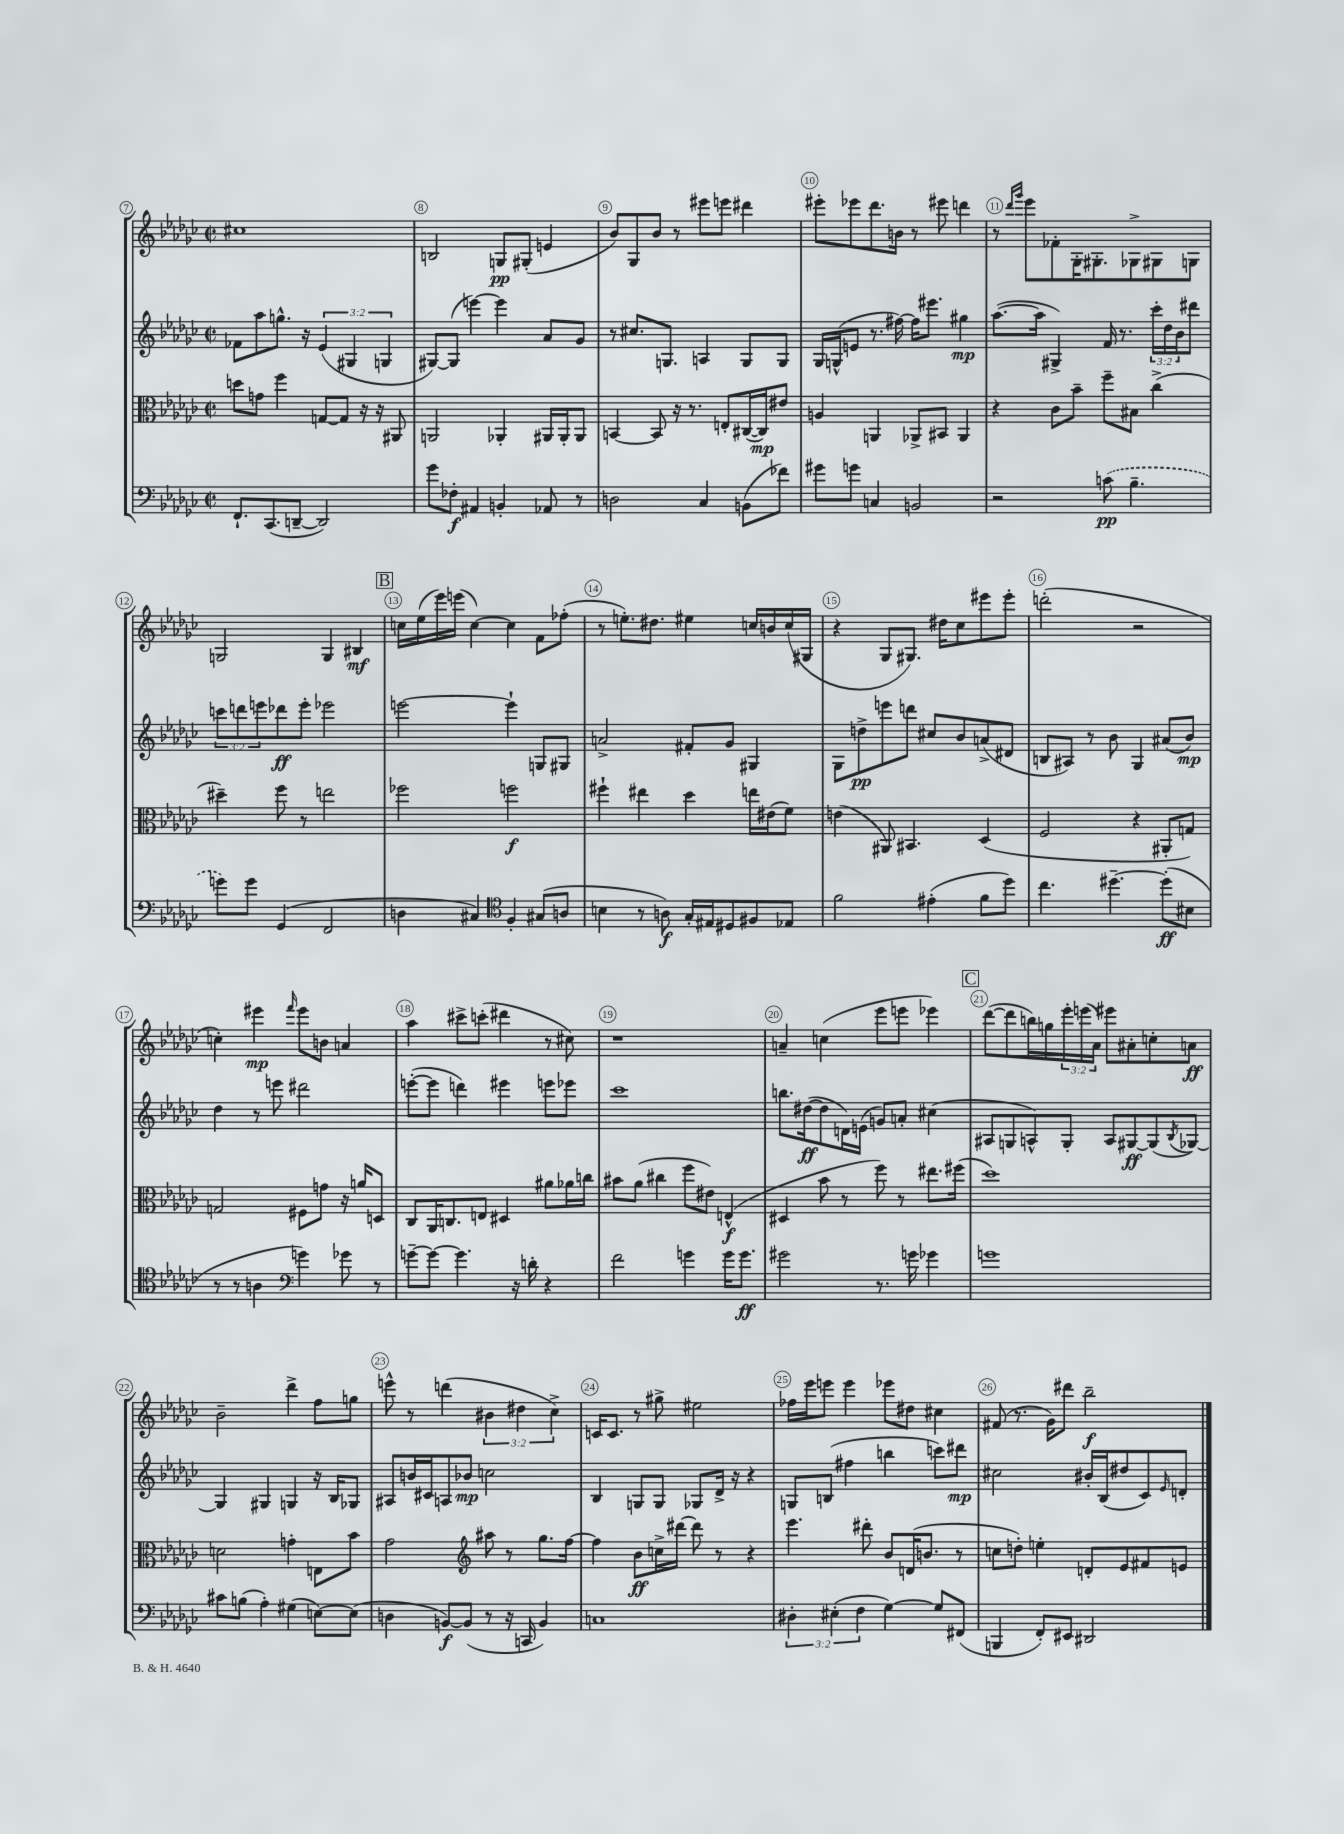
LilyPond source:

<<
\new StaffGroup <<
\new Staff = "s0" {
    \clef treble \key ges \major \defaultTimeSignature \time 2/2 \override Staff.TupletNumber.text = #tuplet-number::calc-fraction-text
    cis''1 |
    b2 g8\pp gis8-.( e'4 |
    bes'8) ges8 bes'8 r8 eis'''8 e'''8 dis'''4 |
    eis'''8-. ees'''8 des'''8. b'16 r8 eis'''8 d'''4 |
    r8 \grace { des'''16 ges'''16 } ees'''8 fes'8-. ges16-. gis8.-. ges8-> gis8 g8 |
    g2 g4 bis4\mf |
    \mark \markup { \box "B" } c''16 ees''16( ees'''16) e'''16( c''4~) c''4 f'8 fes''8-.( |
    r8 e''8.-.) dis''8. eis''4 c''16 b'16 c''16( gis16 |
    r4 ges8 gis8.) dis''16 ces''8 eis'''8 eis'''8-. |
    d'''2-.( r2 |
    c''4-.) eis'''4\mp \grace { f'''16 } eis'''8 b'8 a'4 |
    aes''4 cis'''8-> c'''8-.( dis'''4 r8 cis''8) |
    r1 |
    a'4-- c''4( ees'''8 e'''8 ees'''4) |
    \mark \markup { \box "C" } des'''8~( des'''8 b''16) g''16 \tuplet 3/2 { ees'''16-. e'''16( aes'16) } eis'''8 ais'8-. c''8-. a'8\ff |
    bes'2-- des'''4-> f''8 g''8 |
    e'''8-^ r8 d'''4( \tuplet 3/2 { bis'4 dis''4 ces''4->) } |
    c'16 c'8. r8 gis''8-> eis''2 |
    fes''16 ees'''16 e'''8 e'''4 ees'''8 dis''8 cis''4 |
    fis'8( r8. ges'16) dis'''8 bes''2--\f \bar "|." |
}
\new Staff = "s1" {
    \clef treble \key ges \major \defaultTimeSignature \time 2/2 \override Staff.TupletNumber.text = #tuplet-number::calc-fraction-text
    fes'8 aes''8 g''8.-^ r16 \tuplet 3/2 { ees'4( gis4 g4 } |
    gis8~) gis8( e'''4~) e'''4 aes'8 ges'8 |
    r8 cis''8. g8. a4 g8 g8 |
    ges16 g16-^( e'8 r8. fis''16~) fis''16 eis'''8. gis''4\mp |
    aes''8.~( aes''16 gis4->) f'16 r8. \tuplet 3/2 { ces'''16-. des''16 bes'16 } dis'''8 |
    \tuplet 3/2 { c'''8 d'''8 e'''8 } des'''8\ff e'''8-. ees'''2 |
    \mark \markup { \box "B" } e'''2~ e'''4-! g8 gis8 |
    a'2-> fis'8-. ges'8 gis4 |
    ges8 d''8->\pp e'''8 d'''8 cis''8 bes'8 a'8->( dis'8 |
    b8 ais8) r8 bes'8 ges4 ais'8( bes'8\mp) |
    des''4 r8 e'''8 dis'''2 |
    e'''8~-.( e'''8 d'''4) eis'''4 e'''8 ees'''8 |
    ces'''1 |
    b''8. dis''16~\ff( dis''8 d'16) e'16( g'8) a'8-. cis''4( |
    \mark \markup { \box "C" } ais8 g8 a8-^) g8-. a8 gis8~\ff gis8( \acciaccatura { bes8 } ges8~) |
    ges4 gis4 g4 r16 bes16 ges8 |
    ais8 b'16 cis'16 a8 bes'8\mp c''2 |
    bes4 g8 g8 ges8 des'16-> r16 r4 |
    g8 b8( fis''4 b''4 c'''8) dis'''8\mp |
    cis''2 bis'16-. bes16( dis''8 ces'8) \grace { ees'16 } d'8-. \bar "|." |
}
\new Staff = "s2" {
    \clef alto \key ges \major \defaultTimeSignature \time 2/2
    d''8 g'8 f''4 g8~ g8 r16 r16 ais,8 |
    a,2 aes,4-. ais,16 ais,16-. ais,8 |
    b,4~ b,8 r16 r8. e8-. cis16~( cis16\mp) eis'8 |
    a4 a,4 aes,8-> bis,8 aes,4 |
    r4 ces'8 bes'8-- f''8-- bis8 ces''4->( |
    dis''4--) f''8 r8 e''2 |
    \mark \markup { \box "B" } fes''2 f''2\f |
    fis''4-! eis''4 des''4 e''16 eis'16( f'8) |
    e'4( ais,8) bis,4. des4( |
    f2 r4 ais,8-. g8) |
    g2 fis8 g'8 r16 a'16 d8 |
    ces8 aes,16 c8. e8 dis4 ais'8 aes'16 c''16 |
    bis'8 aes'8( cis''4 f''8 eis'8) e4-^\f( |
    dis4 bes'8 r8 f''8) r8 eis''8. fis''16( |
    \mark \markup { \box "C" } des''1) |
    d'2 g'4-. e8 bes'8 |
    ges'2 \clef treble ais''8 r8 ges''8. f''16~ |
    f''4 bes'8\ff c''16-> dis'''16~ dis'''8 r8 r4 |
    ees'''4. dis'''8-. bes'8 d'16( b'8. r8 |
    c''8 d''8-.) e''4-. d'8-. ees'8 fis'8 e'8 \bar "|." |
}
\new Staff = "s3" {
    \clef bass \key ges \major \defaultTimeSignature \time 2/2 \override Staff.TupletNumber.text = #tuplet-number::calc-fraction-text
    f,8.-! ces,8.( d,8~-- d,2) |
    ges'8 fes8-.\f ais,4 b,4-. aes,8 r8 |
    d2 ces4 b,8( fes'8) |
    gis'8 g'8 c4 b,2 |
    r2 \once \slurDashed c'8\pp( bes4.-- |
    g'8) g'8 ges,4( f,2 |
    \mark \markup { \box "B" } d4 cis4) \clef tenor f4-. gis8( a8 |
    b4 r8 a8\f) ges16-. eis16 dis8 fis8 ees8 |
    f'2 eis'4-.( f'8 des''8) |
    ces''4. dis''4.~-- dis''8-.\ff( bis8 |
    r8 r8 a4 \clef bass g'4) ges'8 r8 |
    g'8~-- g'8~ g'4. r16 d'16-. r4 |
    f'2 g'4 g'16 g'8.\ff |
    gis'2 r8. g'16 ges'4 |
    \mark \markup { \box "C" } g'1 |
    cis'8 b8( aes4-.) gis4( e8~) e8( |
    d4 b,8~\f) b,8( r8 r16 c,16 b,4) |
    c1 |
    \tuplet 3/2 { dis4-. eis4-.( f4 } ges4~) ges8 fis,8( |
    b,,4 f,8-.) eis,8 dis,2 \bar "|." |
}
>>
>>
\layout { \context { \Score currentBarNumber = #7 \override BarNumber.break-visibility = ##(#f #t #t) barNumberVisibility = #all-bar-numbers-visible \override BarNumber.stencil = #(make-stencil-circler 0.1 0.3 ly:text-interface::print) } }
